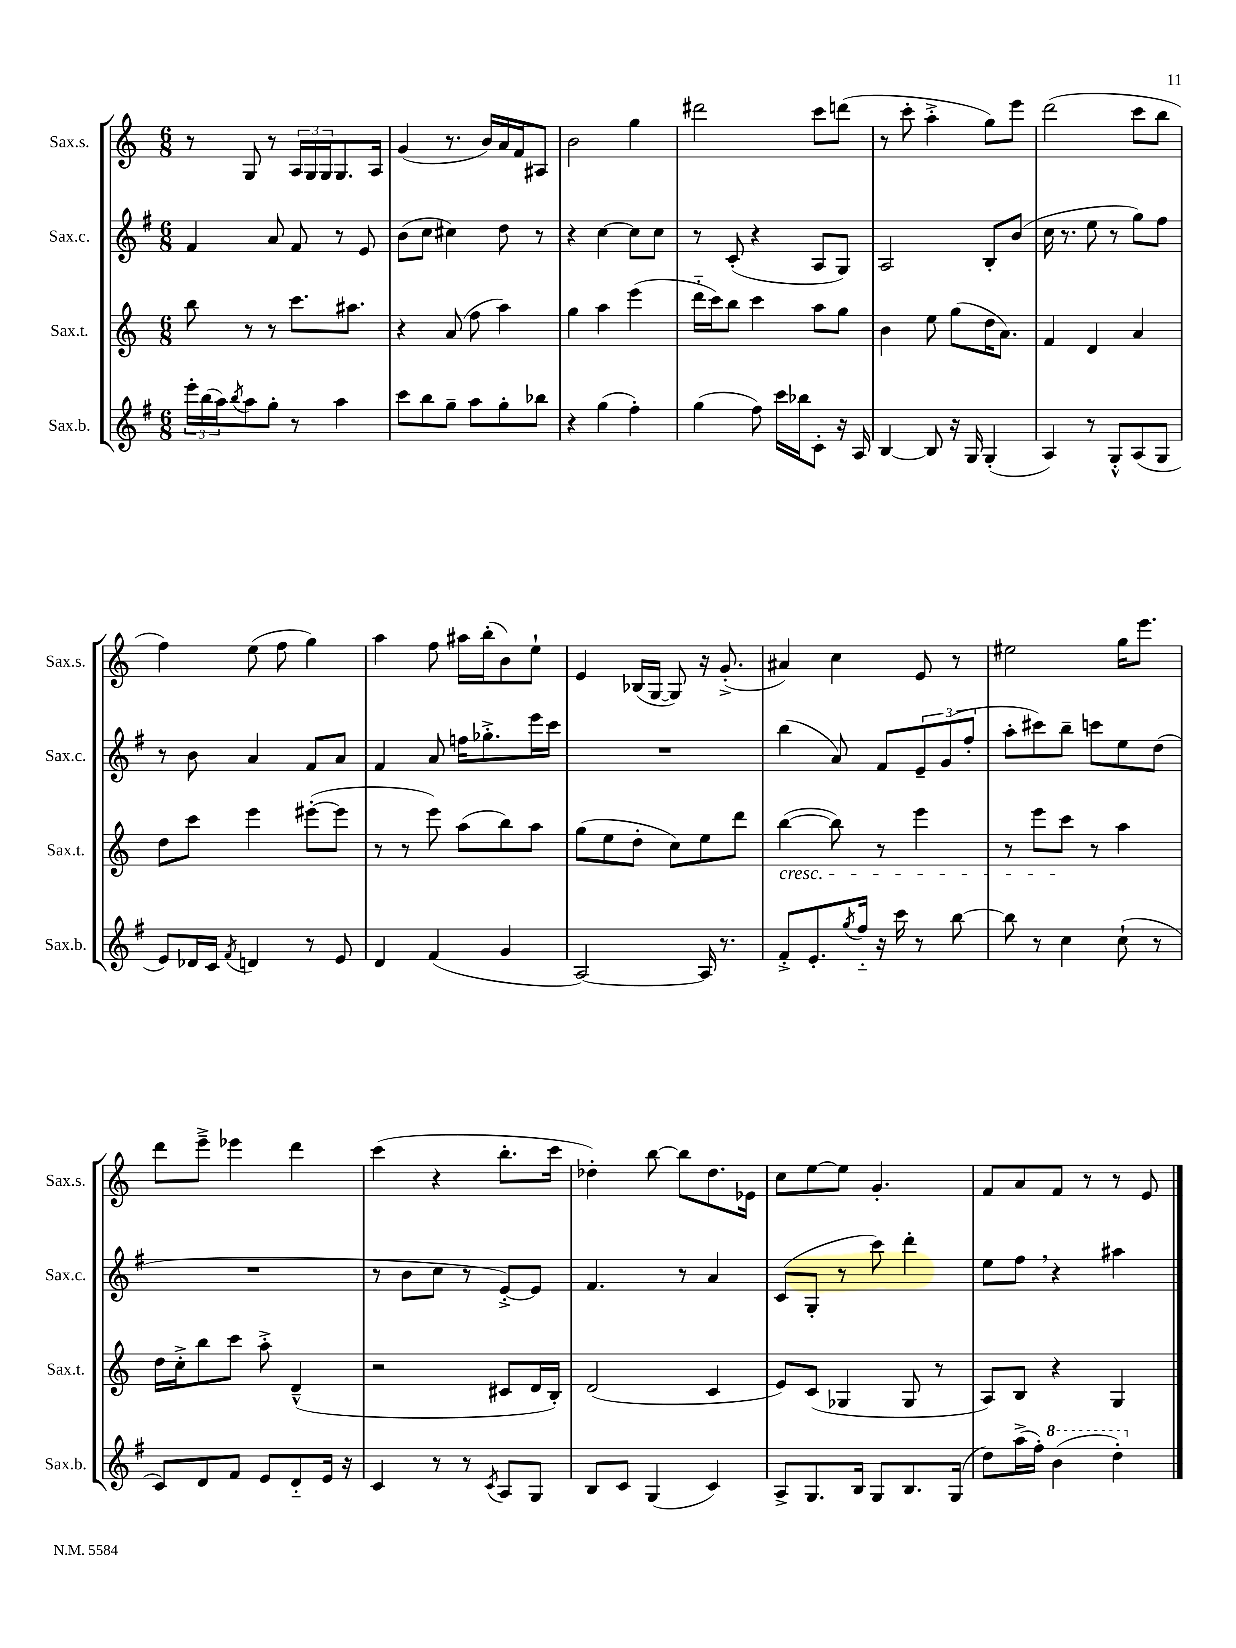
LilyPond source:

<<
\new StaffGroup <<
\new Staff = "s0" \with { instrumentName = "Sax.s." shortInstrumentName = "Sax.s." } {
    \clef treble \key c \major \numericTimeSignature \time 6/8
    r8 g8 r8 \tuplet 3/2 { a16 g16 g16 } g8. a16 |
    g'4( r8. b'16) a'16 f'16 ais8 |
    b'2 g''4 |
    dis'''2 c'''8 d'''8( |
    r8 c'''8-. a''4-.-> g''8) e'''8 |
    d'''2( c'''8 b''8 |
    f''4) e''8( f''8 g''4) |
    a''4 f''8 ais''16 b''16-.( b'8) e''8-! |
    e'4 bes16( g16~ g8) r16 g'8.-.->( |
    ais'4) c''4 e'8 r8 |
    eis''2 g''16 e'''8. |
    d'''8 e'''8---> ees'''4 d'''4 |
    c'''4( r4 b''8.-. c'''16 |
    des''4-.) b''8~ b''8 des''8. ees'16 |
    c''8 e''8~ e''8 g'4.-. |
    f'8 a'8 f'8 r8 r8 e'8 \bar "|." |
}
\new Staff = "s1" \with { instrumentName = "Sax.c." shortInstrumentName = "Sax.c." } {
    \clef treble \key g \major \numericTimeSignature \time 6/8
    fis'4 a'8 fis'8 r8 e'8 |
    b'8( c''8 cis''4) d''8 r8 |
    r4 c''4~ c''8 c''8 |
    r8 c'8-.( r4 a8 g8) |
    a2 b8-. b'8( |
    c''16 r8. e''8 r8 g''8) fis''8 |
    r8 b'8 a'4 fis'8 a'8 |
    fis'4 a'8 f''16 ges''8.-.-> e'''16 c'''16 |
    R2. |
    b''4( a'8) fis'8 \tuplet 3/2 { e'8-- g'8( fis''8-. } |
    a''8-. cis'''8) b''8-- c'''8 e''8 d''8( |
    R2. |
    r8 b'8 c''8 r8 e'8~-.->) e'8 |
    fis'4. r8 a'4 |
    c'8( g8-. r8 c'''8) d'''4-. |
    e''8 fis''8 \breathe r4 ais''4 \bar "|." |
}
\new Staff = "s2" \with { instrumentName = "Sax.t." shortInstrumentName = "Sax.t." } {
    \clef treble \key c \major \numericTimeSignature \time 6/8
    b''8 r8 r8 c'''8. ais''8. |
    r4 a'8( f''8 a''4) |
    g''4 a''4 e'''4( |
    d'''16-_ c'''16) b''8 c'''4 a''8 g''8 |
    b'4 e''8 g''8( d''16 a'8.) |
    f'4 d'4 a'4 |
    d''8 c'''8 e'''4 eis'''8~-.( eis'''8 |
    r8 r8 e'''8) a''8( b''8) a''8 |
    g''8( e''8 d''8-. c''8) e''8 d'''8 |
    b''4~\cresc( b''8) r8 e'''4 |
    r8 e'''8 c'''8\! r8 a''4 |
    d''16 c''16-.-> b''8 c'''8 a''8-.-> d'4---^( |
    r2 cis'8 d'16 b16-.) |
    d'2( c'4 |
    e'8) c'8( ges4 ges8 r8 |
    a8) b8 r4 g4 \bar "|." |
}
\new Staff = "s3" \with { instrumentName = "Sax.b." shortInstrumentName = "Sax.b." } {
    \clef treble \key g \major \numericTimeSignature \time 6/8
    \tuplet 3/2 { e'''16-. b''16( a''16) } \acciaccatura { b''8 } a''8 g''8-. r8 a''4 |
    c'''8 b''8 g''8-- a''8 g''8-. bes''8 |
    r4 g''4( fis''4-.) |
    g''4( fis''8) c'''16 bes''16 c'8-. r16 a16 |
    b4~ b8 r16 g16 g4-.( |
    a4) r8 g8-.-^ a8( g8 |
    e'8) des'16 c'16 \acciaccatura { fis'8 } d'4 r8 e'8 |
    d'4 fis'4( g'4 |
    a2~) a16 r8. |
    fis'8-.-> e'8.-. \acciaccatura { g''8 } fis''16-_ r16 c'''16 r8 b''8~ |
    b''8 r8 c''4 c''8-!( r8 |
    c'8) d'8 fis'8 e'8 d'8-_ e'16 r16 |
    c'4 r8 r8 \acciaccatura { c'8 } a8 g8 |
    b8 c'8 g4( c'4) |
    a8-> g8. b16 g8 b8. g16( |
    d''8) a''16->( fis''16-.) \ottava #1 b''4( d'''4-.) \ottava #0 \bar "|." |
}
>>
>>
\layout { \context { \Score \remove "Bar_number_engraver" } }
